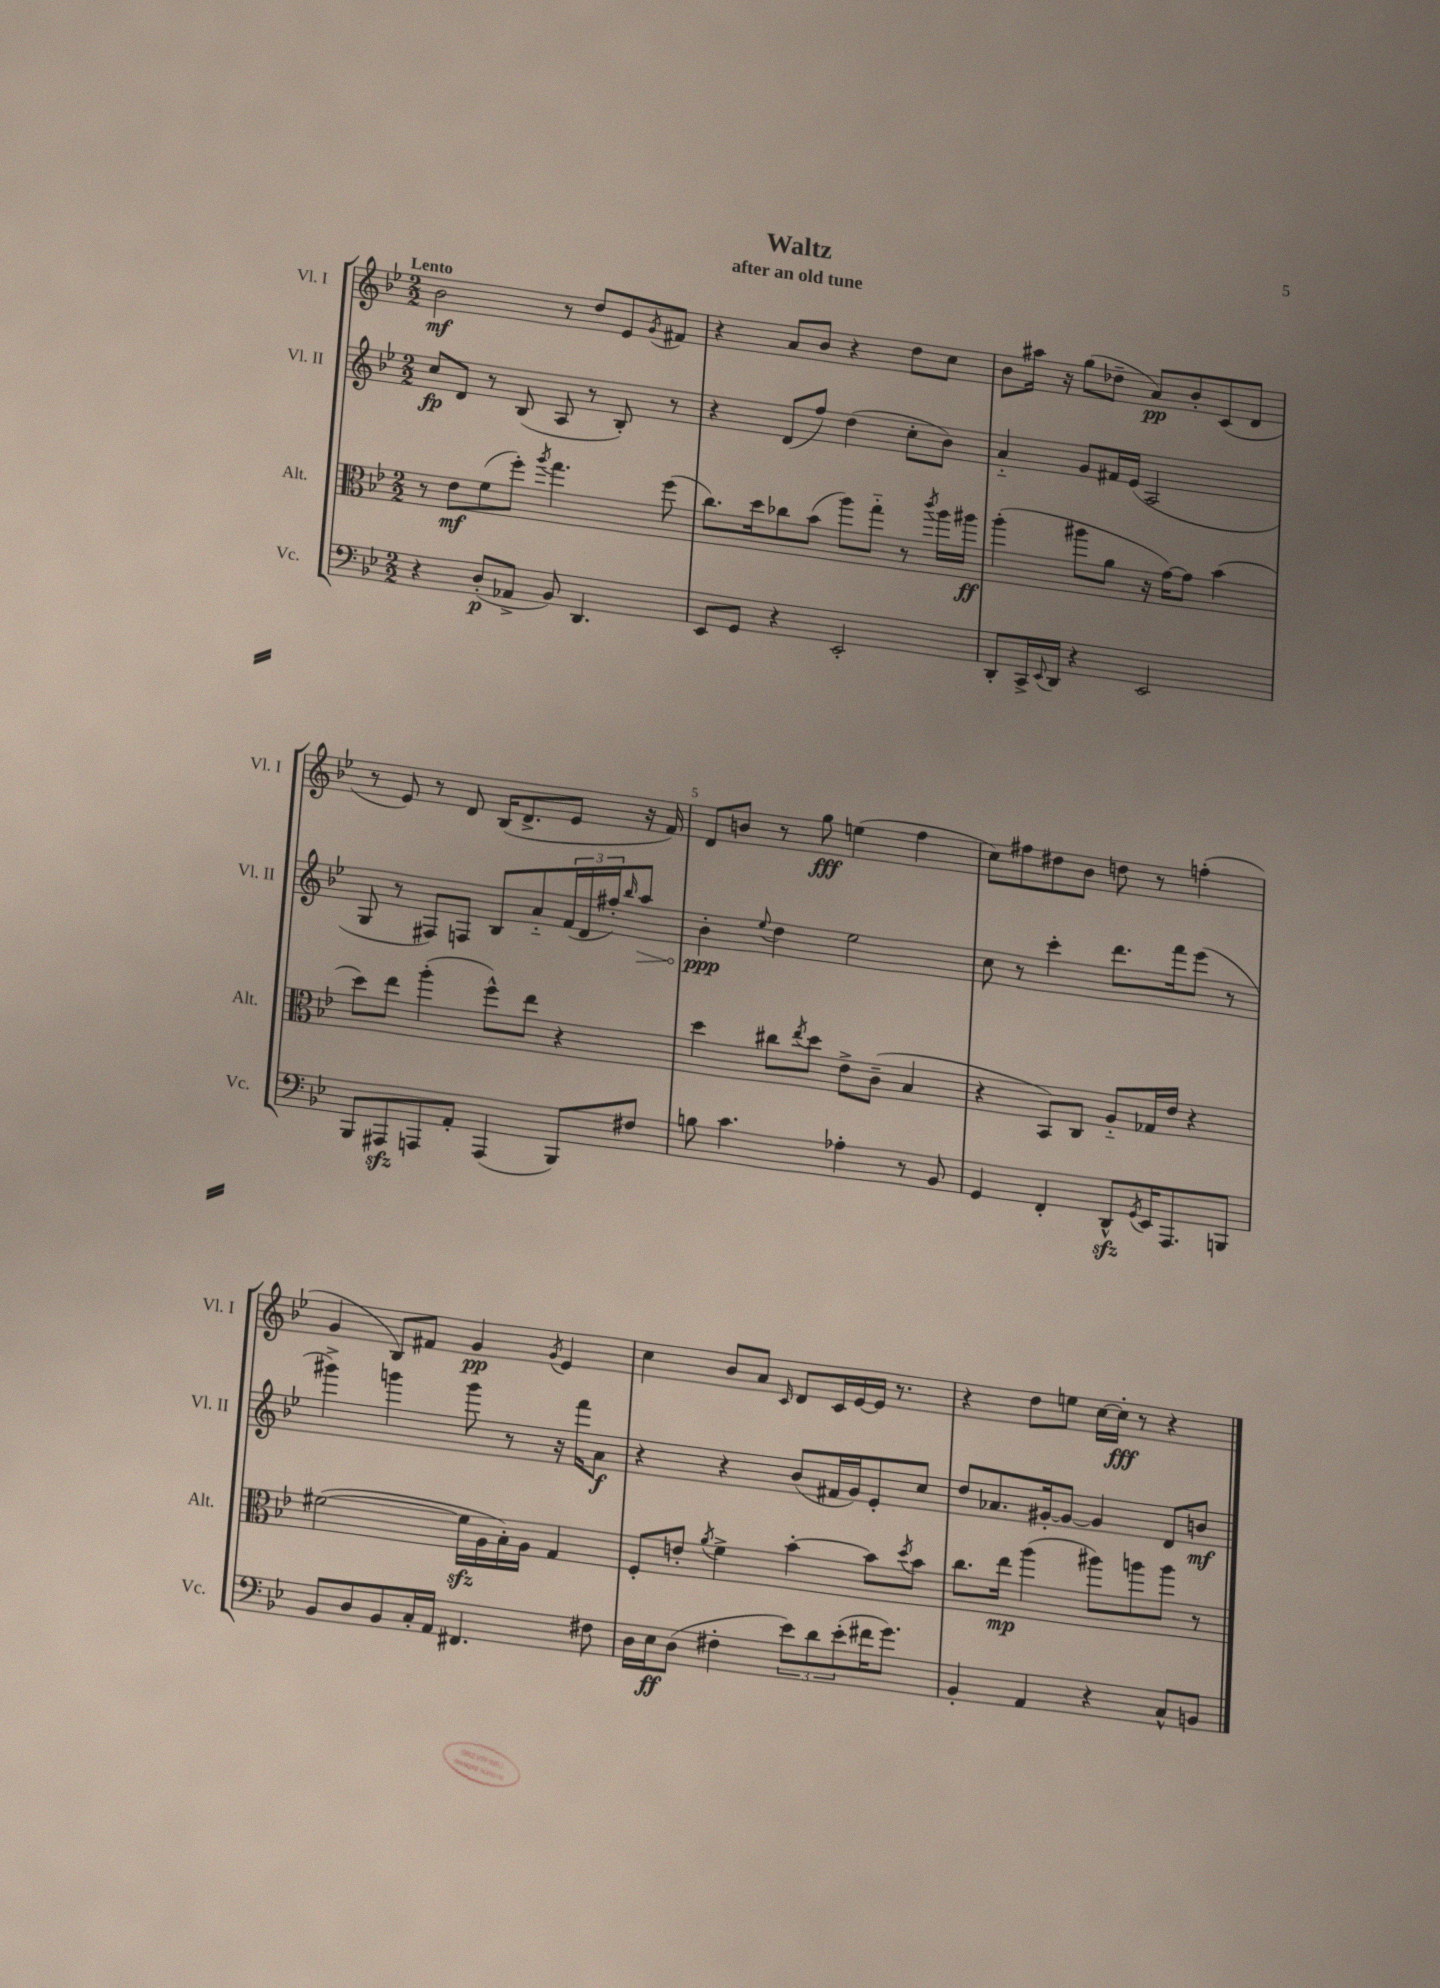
\header { title = "Waltz" subtitle = "after an old tune" }
<<
\new StaffGroup <<
\new Staff = "s0" \with { instrumentName = "Vl. I" shortInstrumentName = "Vl. I" } {
    \clef treble \key bes \major \numericTimeSignature \time 2/2 \tempo "Lento"
    bes'2\mf r8 d''8 ees'8 \acciaccatura { g'8 } fis'8 |
    r4 a'8 bes'8 r4 d''8 c''8 |
    bes'8 ais''16 r16 g''8( des''8-- a'8\pp) bes'8-. c'8( d'8 |
    r8 ees'8) r8 d'8 bes16( d'8.-> ees'8 r16 f'16) |
    d'8 b'8 r8 g''8\fff e''4( f''4 |
    c''8) fis''8 dis''8 bes'8 d''8 r8 f''4-.( |
    g'4 bes8) fis'8 g'4\pp \acciaccatura { g'8 } ees'4 |
    c''4 bes'8 a'8 \grace { c'16 } d'8 c'16 ees'16~ ees'16 r8. |
    r4 d''8 e''8 c''16~ c''16-.\fff r8 r4 \bar "|." |
}
\new Staff = "s1" \with { instrumentName = "Vl. II" shortInstrumentName = "Vl. II" } {
    \clef treble \key bes \major \numericTimeSignature \time 2/2
    c''8\fp d'8 r8 bes8( a8 r8 bes8-.) r8 |
    r4 d'8( f''8) d''4( c''8-. bes'8) |
    a'4-_ g'8 fis'16 ees'16( a2 |
    g8 r8 fis8) f8 bes8 a'8-_ \tuplet 3/2 { f'16( d'16 fis''16-.) } \grace { bes''16 } \once \override Hairpin.circled-tip = ##t a''8\> |
    bes'4-.\ppp\! \appoggiatura { ees''8 } d''4 ees''2 |
    c''8 r8 c'''4-. d'''8. f'''16 ees'''8( r8 |
    gis'''4->) g'''4 g'''8 r8 r16 f'''16 a'8\f |
    r4 r4 bes'8( fis'16 g'16) ees'8-. c''8 |
    d''8 aes'8. gis'16~-. gis'8~ gis'4 d'8 b'8\mf \bar "|." |
}
\new Staff = "s2" \with { instrumentName = "Alt." shortInstrumentName = "Alt." } {
    \clef alto \key bes \major \numericTimeSignature \time 2/2
    r8 ees'8\mf f'8( f''8-.) \acciaccatura { a''8 } g''4. f''8( |
    c''8.) d''16 ces''8 bes'8( a''8) g''8-_ r8 \acciaccatura { c'''8 } a''16 ais''16\ff |
    a''4-.( ais''8 a'8 r16 g'16~) g'8 bes'4( |
    d''8) ees''8 a''4-.( f''8-^) ees''8 r4 |
    d''4 cis''8 \acciaccatura { ees''8 } d''8 ees'8-> c'8--( bes4 |
    r4 bes,8) c8 a8-_ ges16 ees'16 r4 |
    fis'2~( fis'16\sfz a16 bes16-.) a16 g4 |
    f8-. e'8-. \acciaccatura { a'8 } f'4-> bes'4~-. bes'8 \acciaccatura { d''8 } bes'8 |
    c''8. ees''16\mp a''4( ais''8) a''8 a''8 r8 \bar "|." |
}
\new Staff = "s3" \with { instrumentName = "Vc." shortInstrumentName = "Vc." } {
    \clef bass \key bes \major \numericTimeSignature \time 2/2
    r4 d8-.\p( aes,8-> bes,8) d,4. |
    ees,8 g,8 r4 ees,2-. |
    d,8-. c,16-> \appoggiatura { ees,8 } d,16 r4 ees,2 |
    bes,,8 ais,,8\sfz a,,8 a,8-. a,,4( bes,,8) fis8 |
    b8 c'4. aes4-. r8 bes,8 |
    g,4 f,4-. d,8-^\sfz \acciaccatura { g,8 } ees,16 a,,8. b,,8 |
    bes,8 d8 bes,8 c16-. a,16 fis,4. fis8 |
    d16 ees16\ff d8( fis4-. \tuplet 3/2 { ees'8) d'8 ees'8-.( } fis'16 g'8.) |
    bes,4-. a,4 r4 c8-^ b,8 \bar "|." |
}
>>
>>
\layout { \context { \Score \override BarNumber.break-visibility = ##(#f #t #t) barNumberVisibility = #(every-nth-bar-number-visible 5) } }
